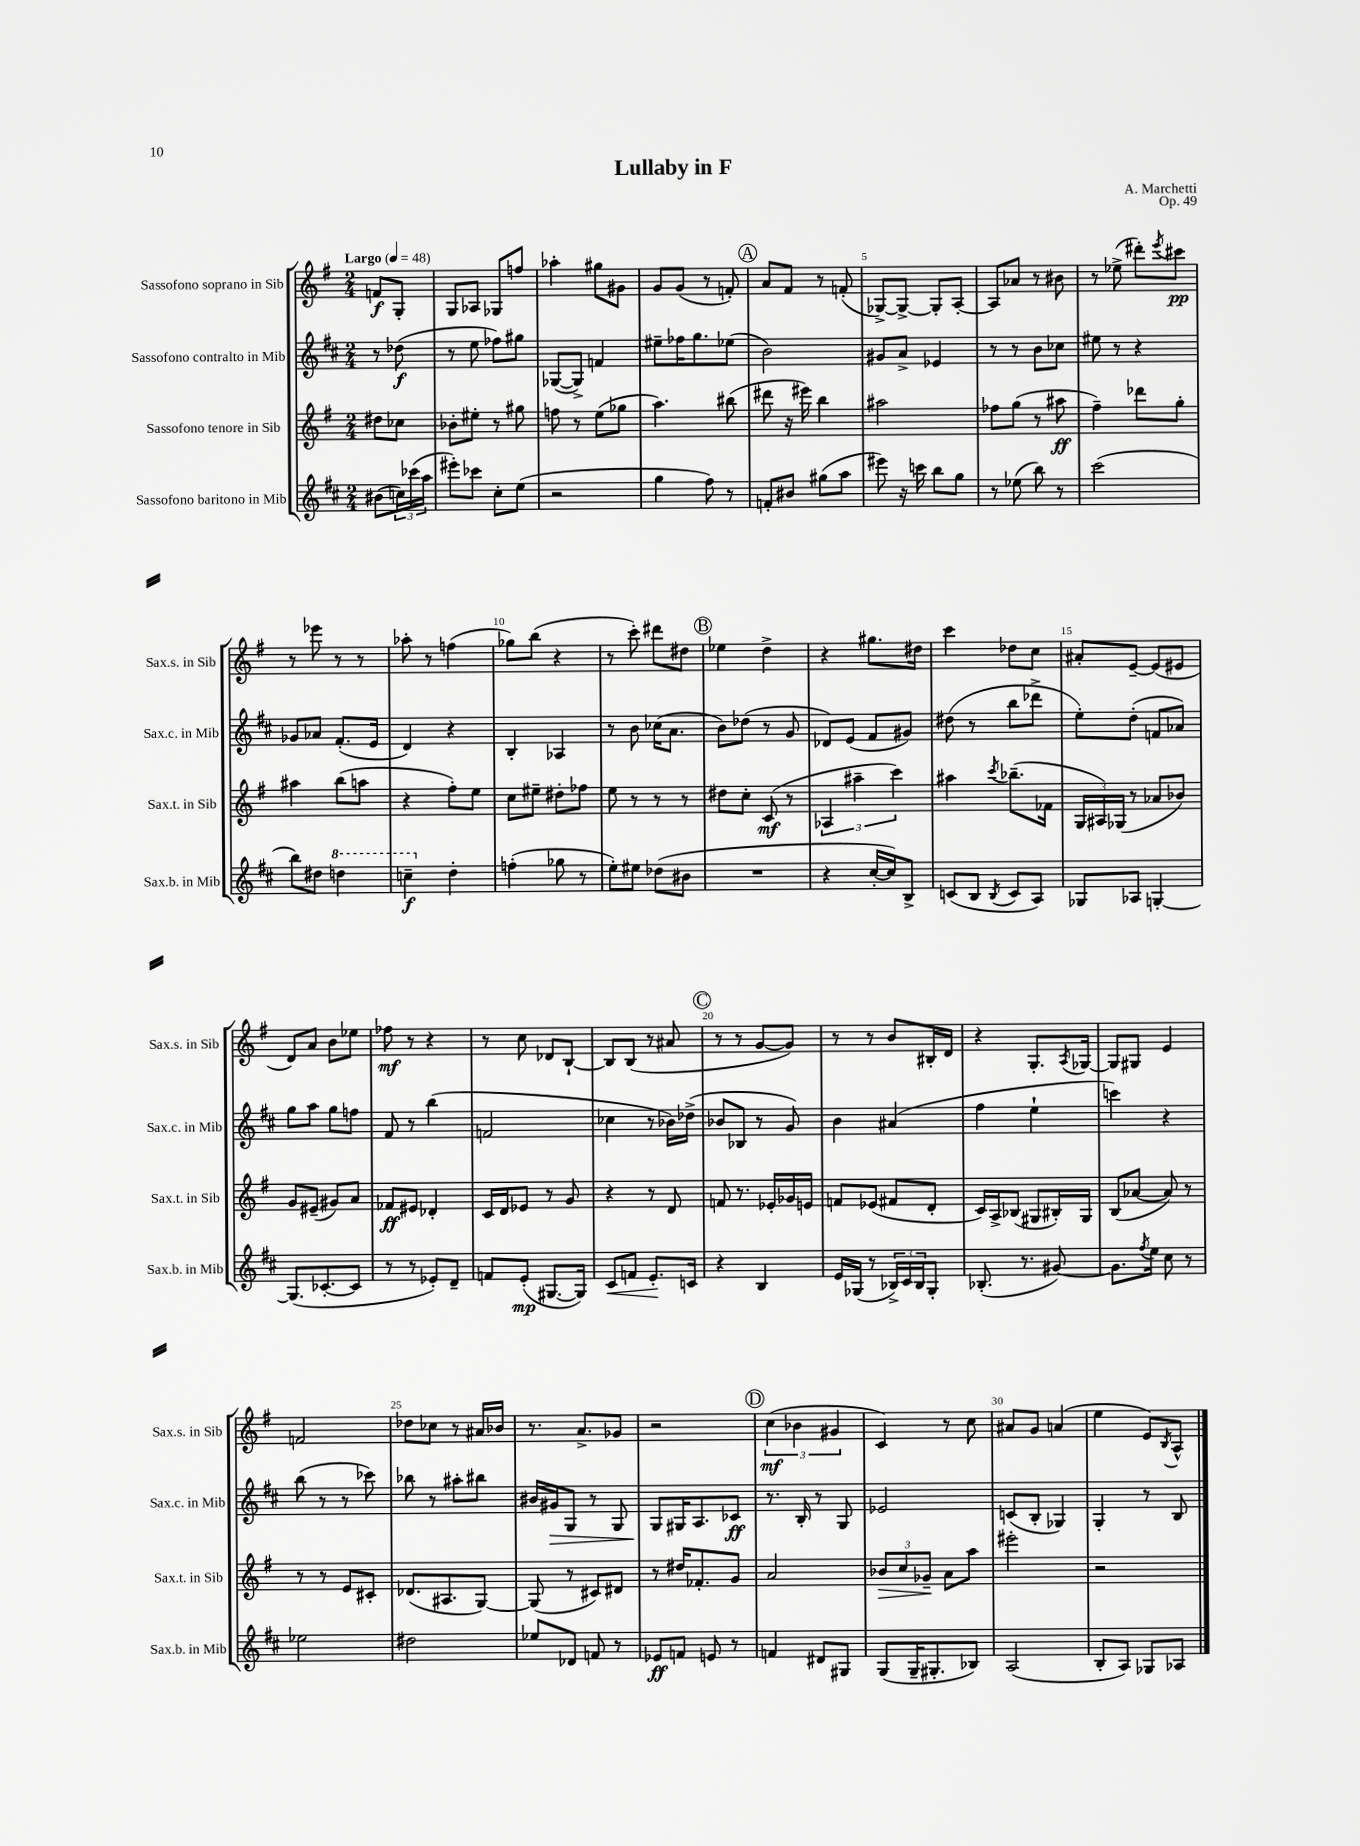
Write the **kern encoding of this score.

**kern	**dynam	**kern	**dynam	**kern	**dynam	**kern	**dynam
*part4	*part4	*part3	*part3	*part2	*part2	*part1	*part1
*staff4	*staff4	*staff3	*staff3	*staff2	*staff2	*staff1	*staff1
*I"Sassofono baritono in Mib	*	*I"Sassofono tenore in Sib	*	*I"Sassofono contralto in Mib	*	*I"Sassofono soprano in Sib	*
*I'Sax.b. in Mib	*	*I'Sax.t. in Sib	*	*I'Sax.c. in Mib	*	*I'Sax.s. in Sib	*
*clefG2	*	*clefG2	*	*clefG2	*	*clefG2	*
*k[f#c#]	*	*k[f#]	*	*k[f#c#]	*	*k[f#]	*
*M2/4	*	*M2/4	*	*M2/4	*	*M2/4	*
*MM48	*	*MM48	*	*MM48	*	*MM48	*
=	=	=	=	=	=	=	=
!	!	!	!	!	!	!LO:TX:a:B:t=Largo	!
(8b#X\L	.	8dd#X\L	.	8r	.	8fn/L	f
24ccn\L)	.	8cc-X\J	.	(8dd-X\	f	8G'/J	.
(24ccc-X\	.	.	.	.	.	.	.
24aa\JJ	.	.	.	.	.	.	.
=1	=1	=1	=1	=1	=1	=1	=1
8eee#X'\L)	.	8b-X'\L	.	8r	.	8G/L	.
8ccc-X\J	.	8ee#X'\J	.	8ee\	.	8A-X/J	.
8cc#'\L	.	8r	.	8ff-X\L)	.	8G-X/L	.
(8ee\J	.	8gg#X\	.	8gg#X\J	.	8ffn/J	.
=2	=2	=2	=2	=2	=2	=2	=2
2r	.	8ffn\	.	([8G-X/L	.	4aa-X'\	.
.	.	8r	.	8G-^/J])	.	.	.
.	.	(8ee\L	.	4fn/	.	8gg#X\L	.
.	.	8gg-X\J	.	.	.	8g#X\J	.
=3	=3	=3	=3	=3	=3	=3	=3
4gg\	.	4.aa\)	.	8ee#X~\L	.	8g/L	.
.	.	.	.	16ff-X\K	.	(8g/J	.
.	.	.	.	8.gg\	.	.	.
8ff#\)	.	.	.	.	.	8r	.
8r	.	(8bb#X\	.	(8ee-X\J	.	8fn'/)	.
!!LO:REH:place=s1:t=A
=4	=4	=4	=4	=4	=4	=4	=4
8fn'/L	.	8ddd#X\	.	2b\)	.	8a/L	.
8b#X/J	.	16r	.	.	.	8f#/J	.
.	.	16eee#X\)	.	.	.	.	.
(8gg#X\L	.	4bb\	.	.	.	8r	.
8aa\J	.	.	.	.	.	(8fn'/	.
=5	=5	=5	=5	=5	=5	=5	=5
8eee#X\)	.	2aa#X\	.	8g#X/L	.	[8G-X^/L)	.
16r	.	.	.	8a^/J	.	8G-^/J_	.
16cccn\	.	.	.	.	.	.	.
8bb\L	.	.	.	4e-X/	.	8G-'/L]	.
8gg\J	.	.	.	.	.	[8A'/J	.
=6	=6	=6	=6	=6	=6	=6	=6
8r	.	8ff-X\L	.	8r	.	8A/L]	.
(8ee-X\	.	(8gg\J	.	8r	.	8a-X/J	.
8bb\)	.	8r	.	8b\L	.	8r	.
8r	.	8aa#X\	ff	8cc-X\J	.	8b#X\	.
=7	=7	=7	=7	=7	=7	=7	=7
(2ccc#\	.	4ff#~\)	.	8ee#X\	.	8r	.
.	.	.	.	8r	.	(8ee-X^\	.
.	.	8ddd-X\L	.	4r	.	8ddd#X'\L)	.
.	.	.	.	.	.	8qeee/	.
.	.	8gg'\J	.	.	.	8ccc#X\J	pp
!!LO:LB:g=z
=8	=8	=8	=8	=8	=8	=8	=8
8bb\L)	.	4aa#X\	.	8g-X/L	.	8r	.
8dd#X\J	.	.	.	8a-X/J	.	8eee-X\	.
*8va	*	*	*	*	*	*	*
4dddn\	.	(8bb\L	.	(8.f#'/L	.	8r	.
.	.	8aan\J	.	.	.	8r	.
.	.	.	.	16e/Jk	.	.	.
=9	=9	=9	=9	=9	=9	=9	=9
4cccn~\	f	4r	.	4d/)	.	8aa-X'\	.
.	.	.	.	.	.	8r	.
*X8va	*	*	*	*	*	*	*
4dd'\	.	8ff#'\L)	.	4r	.	(4ffn\	.
.	.	8ee\J	.	.	.	.	.
=10	=10	=10	=10	=10	=10	=10	=10
(4ffn'\	.	8cc\L	.	4B'/	.	8gg-X\L)	.
.	.	8ee#X~\J	.	.	.	(8bb\J	.
8gg-X\	.	8dd#X'\L	.	4A-X/	.	4r	.
8r	.	8ff-X\J	.	.	.	.	.
=11	=11	=11	=11	=11	=11	=11	=11
8ee'\L)	.	8ee\	.	8r	.	8r	.
8ee#X\J	.	8r	.	8b\	.	8ccc'\)	.
(8dd-X\L	.	8r	.	(16cc-X\KL	.	8ddd#X\L	.
.	.	.	.	8.a\J	.	.	.
8b#X\J	.	8r	.	.	.	8dd#X\J	.
!!LO:REH:place=s1:t=B
=12	=12	=12	=12	=12	=12	=12	=12
2r	.	8dd#X\L	.	8b\L)	.	4ee-X\	.
.	.	8cc'\J	.	(8dd-X\J	.	.	.
.	.	(8c/	mf	8r	.	4dd^\	.
.	.	8r	.	8g/	.	.	.
=13	=13	=13	=13	=13	=13	=13	=13
4r	.	6A-X/	.	8d-X/L)	.	4r	.
.	.	.	.	(8e/J	.	.	.
.	.	6aa#X~\	.	.	.	.	.
[16cc#'/LL	.	.	.	8f#/L	.	8.gg#X\L	.
16cc#/J])	.	.	.	.	.	.	.
.	.	6ccc\)	.	.	.	.	.
8B^/J	.	.	.	8g#X/J)	.	.	.
.	.	.	.	.	.	16dd#X\Jk	.
=14	=14	=14	=14	=14	=14	=14	=14
(8cn/L	.	4aa#X\	.	(8dd#X\	.	4ccc\	.
8B/J	.	.	.	8r	.	.	.
8qB/	.	8qccc/	.	.	.	.	.
8c/L	.	(8.bb-X~\L	.	8bb\L	.	8dd-X\L	.
8A/J)	.	.	.	8ddd-X^\J	.	8cc\J	.
.	.	16f-X\Jk	.	.	.	.	.
=15	=15	=15	=15	=15	=15	=15	=15
8G-X/L	.	24G/LL	.	8ee'\L)	.	8a#X'/L	.
.	.	24A#X/)	.	.	.	.	.
.	.	(24G-X/JJ	.	.	.	.	.
8A-X/J	.	8r	.	(8dd'\J	.	[8e~/J	.
[4Gn'/	.	8a-X/L	.	8fn/L	.	(8e/L]	.
.	.	8b-X/J)	.	8a-X/J)	.	8e#X/J	.
!!LO:LB:g=z
=16	=16	=16	=16	=16	=16	=16	=16
(8.G/L]	.	8g/L	.	8gg\L	.	8d/L)	.
.	.	(8e#X~/J	.	8aa\J	.	8a/J	.
[8.c-X'/	.	.	.	.	.	.	.
.	.	8g#X/L)	.	8gg\L	.	8b\L	.
8c-/J]	.	8a/J	.	8ffn\J	.	8ee-X\J	.
=17	=17	=17	=17	=17	=17	=17	=17
8r	.	8f-X/L	ff	8f#/	.	8ff-X\	mf
8r	.	8e#X/J	.	8r	.	8r	.
8e-X'/L)	.	4d-X'/	.	(4bb\	.	4r	.
8d~/J	.	.	.	.	.	.	.
=18	=18	=18	=18	=18	=18	=18	=18
8fn/L	.	16c/LL	.	2fn/	.	8r	.
.	.	16d/J	.	.	.	.	.
(8e'/J	mp	8e-X/J	.	.	.	8cc\	.
[8.G#X/L	.	8r	.	.	.	8d-X/L	.
.	.	8g/	.	.	.	[8B`/J	.
16G#/Jk])	.	.	.	.	.	.	.
=19	=19	=19	=19	=19	=19	=19	=19
!	!LO:HP:b	!	!	!	!	!	!
8c#/L	<	4r	.	4cc-X\	.	8B/L]	.
8fn/J	.	.	.	.	.	(8B/J	.
8.e'/L	.	8r	.	8r	.	8r	.
.	.	8d/	.	16b-X\LL)	.	8a#X/	.
16cn/Jk	[	.	.	(16dd-X^\JJ	.	.	.
!!LO:REH:place=s1:t=C
=20	=20	=20	=20	=20	=20	=20	=20
4r	.	8fn/	.	8b-X/L	.	8r	.
.	.	8.r	.	8B-X/J	.	8r	.
4B/	.	.	.	8r	.	[8g/L	.
.	.	16e-X'/LL	.	.	.	.	.
.	.	16g-X/	.	8g/)	.	8g/J])	.
.	.	16en/JJ	.	.	.	.	.
=21	=21	=21	=21	=21	=21	=21	=21
16e/LL	.	8fn/L	.	4b\	.	8r	.
(16G-X/JJ	.	.	.	.	.	.	.
8r	.	(8e-X/J	.	.	.	8r	.
24B-X^/LL)	.	8f#X/L	.	(4a#X/	.	8b/L	.
24c#/	.	.	.	.	.	.	.
24B-/J	.	.	.	.	.	.	.
8G-'/J	.	8d'/J	.	.	.	16B#X'/L	.
.	.	.	.	.	.	16d/JJ	.
=22	=22	=22	=22	=22	=22	=22	=22
(8.B-X'/	.	16c/LL)	.	4ff#\	.	4r	.
.	.	16A^/J	.	.	.	.	.
.	.	(8B-X/J	.	.	.	.	.
8.r	.	.	.	.	.	.	.
.	.	8G#X/L	.	4ee`\	.	8.G'/L	.
[8g#X/)	.	16B#X'/L)	.	.	.	.	.
.	.	.	.	.	.	8qA/	.
.	.	16G#/JJ	.	.	.	[16G-X/Jk	.
=23	=23	=23	=23	=23	=23	=23	=23
8.g#\L]	.	(8B/L	.	4cccn\)	.	8G-/L]	.
.	.	[8a-X/J	.	.	.	8G#X/J	.
8qff#/	.	.	.	.	.	.	.
16ee\Jk	.	.	.	.	.	.	.
8cc#\	.	8a-/])	.	4r	.	4e/	.
8r	.	8r	.	.	.	.	.
!!LO:LB:g=z
=24	=24	=24	=24	=24	=24	=24	=24
2ee-X\	.	8r	.	(8bb\	.	2fn/	.
.	.	8r	.	8r	.	.	.
.	.	8e/L	.	8r	.	.	.
.	.	8c#X'/J	.	8ccc-X\)	.	.	.
=25	=25	=25	=25	=25	=25	=25	=25
2dd#X\	.	(8.d-X/L	.	8bb-X\	.	8dd-X\L	.
.	.	.	.	8r	.	8cc-X\J	.
.	.	8.A#X/	.	.	.	.	.
.	.	.	.	8aa#X'\L	.	8r	.
.	.	[8G/J)	.	8bb#X\J	.	16a#X/LL	.
.	.	.	.	.	.	16b-X/JJ	.
=26	=26	=26	=26	=26	=26	=26	=26
8ee-X/L	.	(8G/]	.	16b#X/LL	.	8.r	.
!	!	!	!	!	!LO:HP:b	!	!
.	.	.	.	16g#X/J	>	.	.
8d-X/J	.	8r	.	8G/J	.	.	.
.	.	.	.	.	.	8.a^/L	.
8fn/	.	8c#X/L)	.	8r	.	.	.
8r	.	8d#X/J	.	8G/	.	8g-X/J	.
=27	=27	=27	=27	=27	=27	=27	=27
8e-X/L	ff	8r	.	8G/L	.	2r	.
8fn/J	.	16dd#X/KL	.	16G#X/K	]	.	.
.	.	8.f-X'/	.	8.A/	.	.	.
8en/	.	.	.	.	.	.	.
8r	.	8g/J	.	8c-X/J	ff	.	.
!!LO:REH:place=s1:t=D
=28	=28	=28	=28	=28	=28	=28	=28
4fn/	.	2a/	.	8.r	.	(6cc\	mf
.	.	.	.	.	.	6b-X\	.
.	.	.	.	16B'/	.	.	.
8d#X/L	.	.	.	8r	.	.	.
.	.	.	.	.	.	6g#X/	.
8G#X/J	.	.	.	8G/	.	.	.
=29	=29	=29	=29	=29	=29	=29	=29
!	!	!	!LO:HP:b	!	!	!	!
(8G/L	.	12b-X/L	>	2e-X/	.	4c/)	.
.	.	12cc/	.	.	.	.	.
16G~/K	.	.	.	.	.	.	.
.	.	12g-X~/J	.	.	.	.	.
8.G#X'/	.	.	.	.	.	.	.
.	.	8a\L	]	.	.	8r	.
8B-X/J)	.	8aa\J	.	.	.	8cc\	.
=30	=30	=30	=30	=30	=30	=30	=30
(2A/	.	2eee#X'\	.	(8cn/L	.	8a#X/L	.
.	.	.	.	8B'/J	.	8g/J	.
.	.	.	.	4G-X/)	.	(4an/	.
=31	=31	=31	=31	=31	=31	=31	=31
8B'/L	.	2r	.	4G'/	.	4ee\	.
8A/J)	.	.	.	.	.	.	.
8G-X/L	.	.	.	8r	.	8e/L)	.
.	.	.	.	.	.	8qB/	.
8A-X/J	.	.	.	8B/	.	8A^^/J	.
==	==	==	==	==	==	==	==
*-	*-	*-	*-	*-	*-	*-	*-
